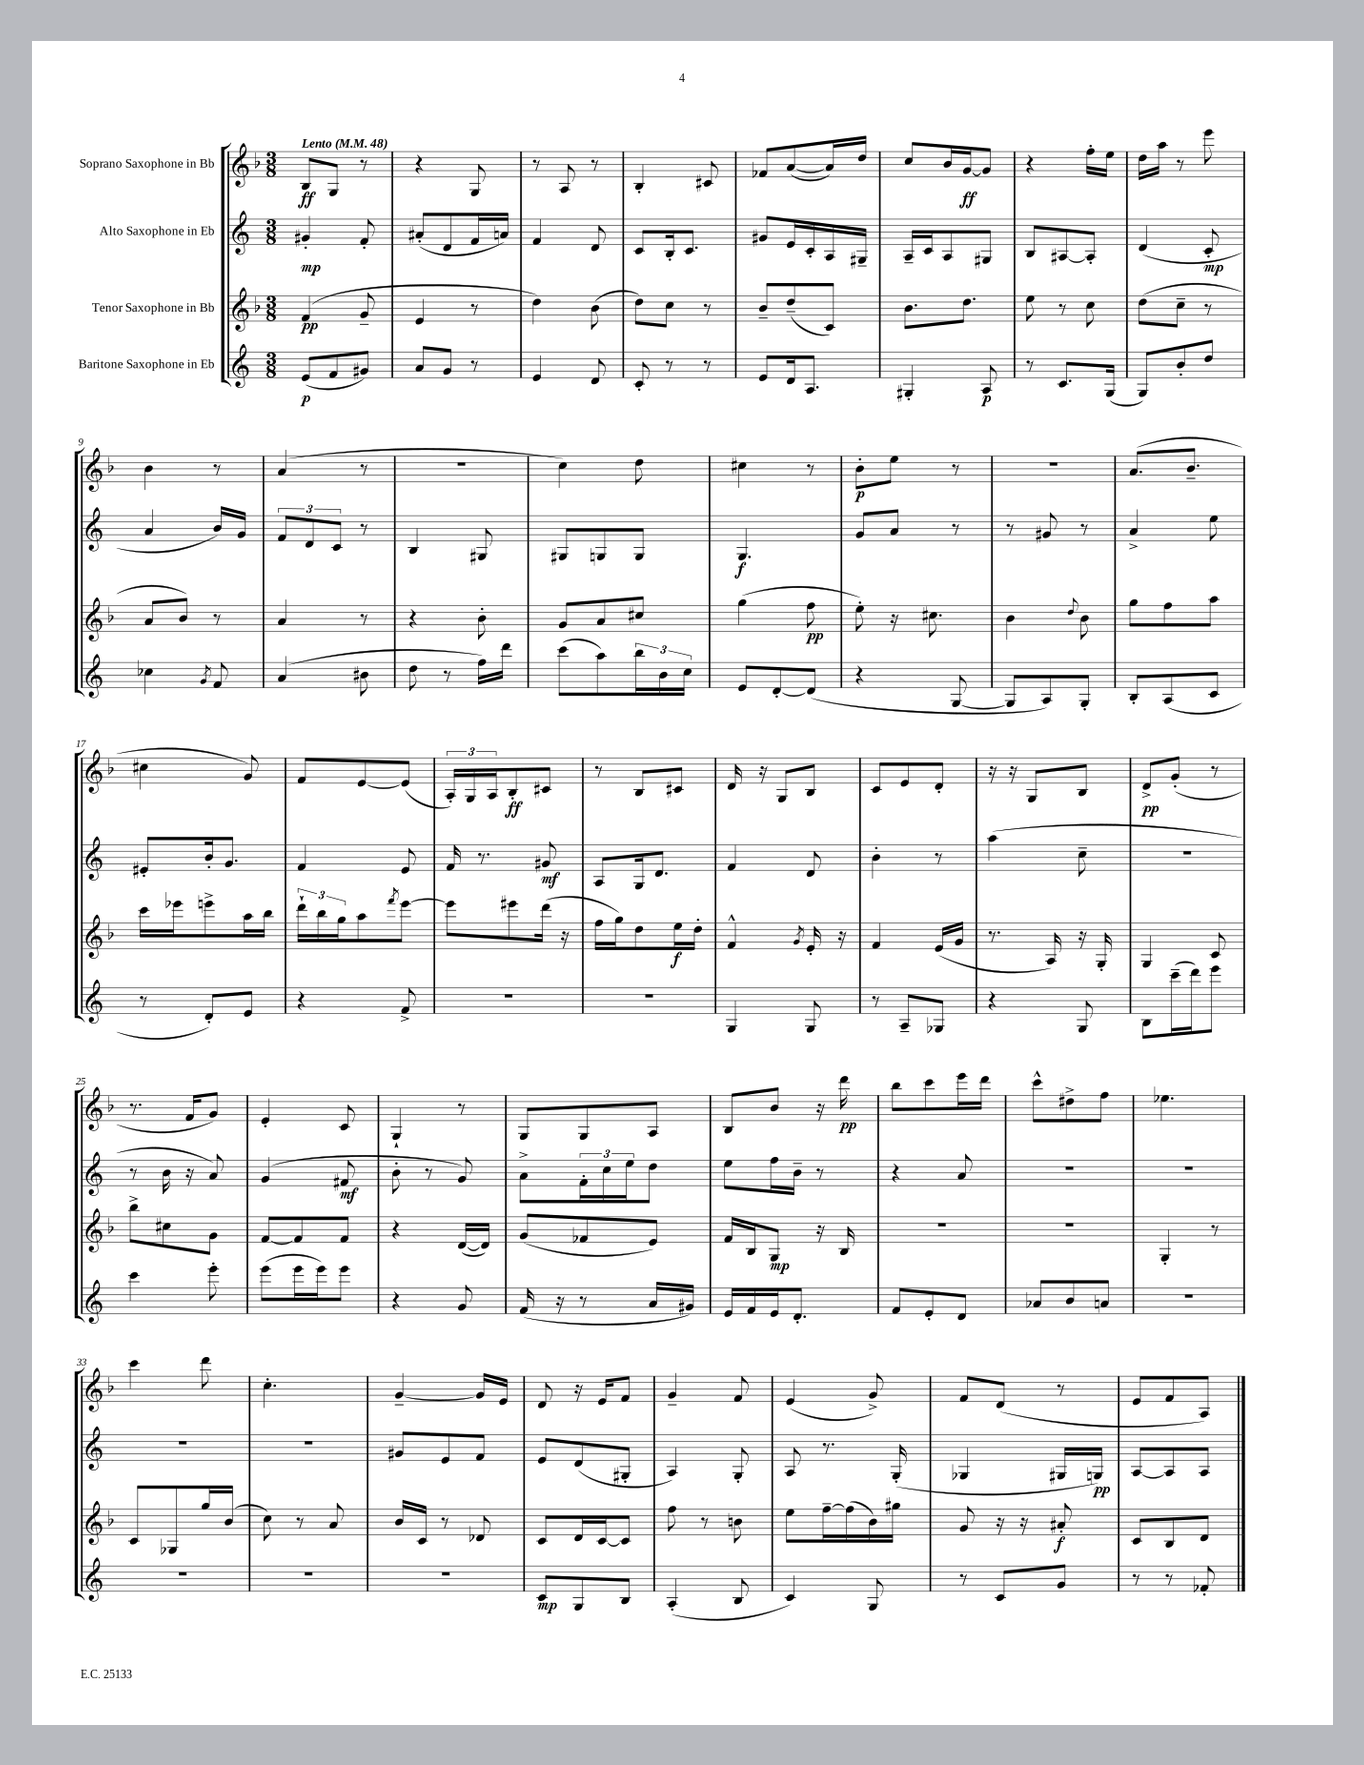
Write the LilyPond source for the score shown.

<<
\new StaffGroup <<
\new Staff = "s0" \with { instrumentName = "Soprano Saxophone in Bb" } {
    \clef treble \key f \major \numericTimeSignature \time 3/8 \tempo "Lento" 4 = 48
    bes8\ff g8 r8 |
    r4 g8 |
    r8 a8 r8 |
    bes4-. cis'8 |
    fes'8 a'8~( a'16) d''16 |
    c''8 bes'16 g'16~\ff g'8 |
    r4 f''16-. e''16 |
    d''16 a''16 r8 e'''8 |
    bes'4 r8 |
    a'4( r8 |
    r4. |
    c''4) d''8 |
    cis''4 r8 |
    bes'8-.\p e''8 r8 |
    R4. |
    a'8.( bes'8.-- |
    cis''4 g'8) |
    f'8 e'8~ e'8( |
    \tuplet 3/2 { a16-.) g16 a16 } bes8-.\ff cis'8 |
    r8 bes8 cis'8 |
    d'16 r16 g8 bes8 |
    c'8 e'8 d'8-. |
    r16 r16 g8 bes8 |
    d'8->\pp g'8-.( r8 |
    r8. f'16 g'8) |
    e'4-. c'8 |
    g4-! r8 |
    g8 g8 a8 |
    bes8 bes'8 r16 d'''16\pp |
    bes''8 c'''8 e'''16 d'''16 |
    c'''8-^ dis''8-> f''8 |
    ees''4. |
    c'''4 d'''8 |
    c''4.-. |
    g'4~-- g'16 e'16 |
    d'8 r16 e'16 f'8 |
    g'4-- f'8 |
    e'4( g'8->) |
    f'8 d'8( r8 |
    e'8 f'8 a8) \bar "|." |
}
\new Staff = "s1" \with { instrumentName = "Alto Saxophone in Eb" } {
    \clef treble \key c \major \numericTimeSignature \time 3/8
    gis'4-.\mp f'8-. |
    ais'8-.( d'8 f'16 a'16) |
    f'4 d'8 |
    c'8 b16-. c'8. |
    gis'8 e'16 c'16-. a16 gis16-- |
    a16-- c'16 a8 gis8 |
    b8 ais8~ ais8-. |
    d'4( c'8-.\mp |
    a'4 b'16) g'16 |
    \tuplet 3/2 { f'8 d'8 c'8 } r8 |
    b4 gis8 |
    gis8 g8 g8 |
    g4.\f |
    g'8 a'8 r8 |
    r8 gis'8 r8 |
    a'4-> e''8 |
    eis'8-. b'16-. g'8. |
    f'4 e'8 |
    f'16 r8. gis'8\mf |
    a8 g16 d'8. |
    f'4 d'8 |
    b'4-. r8 |
    a''4( c''8-- |
    R4. |
    r8 b'16 r16 a'8) |
    g'4( fis'8\mf |
    b'8-. r8 g'8) |
    a'8-> \tuplet 3/2 { f'16-. c''16 e''16 } d''8 |
    e''8 f''16 b'16-- r8 |
    r4 a'8 |
    R4. |
    R4. |
    R4. |
    R4. |
    gis'8 e'8 f'8 |
    e'8 d'8( gis8-. |
    a4) g8-. |
    a8 r8. g16-.( |
    ges4 gis16 g16\pp) |
    a8~ a8 a8 \bar "|." |
}
\new Staff = "s2" \with { instrumentName = "Tenor Saxophone in Bb" } {
    \clef treble \key f \major \numericTimeSignature \time 3/8
    f'4\pp( g'8-- |
    e'4 r8 |
    d''4) bes'8( |
    d''8) c''8 r8 |
    bes'8-- d''8--( c'8) |
    bes'8. d''8. |
    e''8 r8 c''8 |
    d''8( c''8-- r8 |
    a'8 bes'8) r8 |
    a'4 r8 |
    r4 bes'8-. |
    g'8 a'8 cis''8 |
    g''4( f''8\pp |
    e''8-.) r16 cis''8. |
    bes'4 \appoggiatura { d''8 } bes'8 |
    g''8 f''8 a''8 |
    c'''16 ees'''16 e'''8-> a''16 bes''16 |
    \tuplet 3/2 { d'''16-! bes''16 g''16 } a''8 \acciaccatura { f'''8 } e'''8~ |
    e'''8 eis'''8 d'''16( r16 |
    f''16 g''16) d''8 e''16\f d''16-. |
    f'4-^ \acciaccatura { g'8 } e'16-. r16 |
    f'4 e'16( g'16 |
    r8. a16) r16 g16-. |
    g4 c'8 |
    bes''8-> cis''8 g'8 |
    f'8~ f'8 f'8 |
    r4 d'16~( d'16) |
    g'8( fes'8 e'8) |
    f'16 bes16 g8\mp r16 bes16 |
    R4. |
    R4. |
    g4-. r8 |
    c'8 ges8 g''16 bes'16( |
    c''8) r8 a'8 |
    bes'16 c'16 r8 des'8 |
    c'8 d'16 c'16~ c'8 |
    f''8 r8 b'8 |
    e''8 f''16~-- f''16( bes'16) gis''16 |
    g'8 r16 r16 ais'8-.\f |
    c'8 bes8 d'8 \bar "|." |
}
\new Staff = "s3" \with { instrumentName = "Baritone Saxophone in Eb" } {
    \clef treble \key c \major \numericTimeSignature \time 3/8
    e'8\p( f'8 gis'8) |
    a'8 g'8 r8 |
    e'4 d'8 |
    c'8-. r8 r8 |
    e'8 d'16 a8. |
    gis4-. a8\p |
    r8 c'8. g16( |
    g8) b'8-. d''8 |
    ces''4 \acciaccatura { g'8 } f'8 |
    a'4( bis'8 |
    d''8 r8 f''16) d'''16 |
    c'''8( a''8) \tuplet 3/2 { b''16 b'16 c''16 } |
    e'8 d'8~-. d'8( |
    r4 g8~ |
    g8 a8) g8-. |
    b8-. a8( c'8 |
    r8 d'8-.) e'8 |
    r4 f'8-> |
    R4. |
    R4. |
    g4 g8 |
    r8 a8-- ges8 |
    r4 g8 |
    b8 c'''16--( d'''16) e'''8 |
    c'''4 e'''8-. |
    e'''8( e'''16 e'''16) e'''8 |
    r4 g'8 |
    f'16( r16 r8 a'16 gis'16) |
    e'16 f'16 e'16 d'8.-. |
    f'8 e'8-. d'8 |
    aes'8 b'8 a'8 |
    R4. |
    R4. |
    R4. |
    R4. |
    c'8\mp g8 b8 |
    a4-.( b8 |
    c'4) g8 |
    r8 c'8 g'8 |
    r8 r8 fes'8-. \bar "|." |
}
>>
>>
